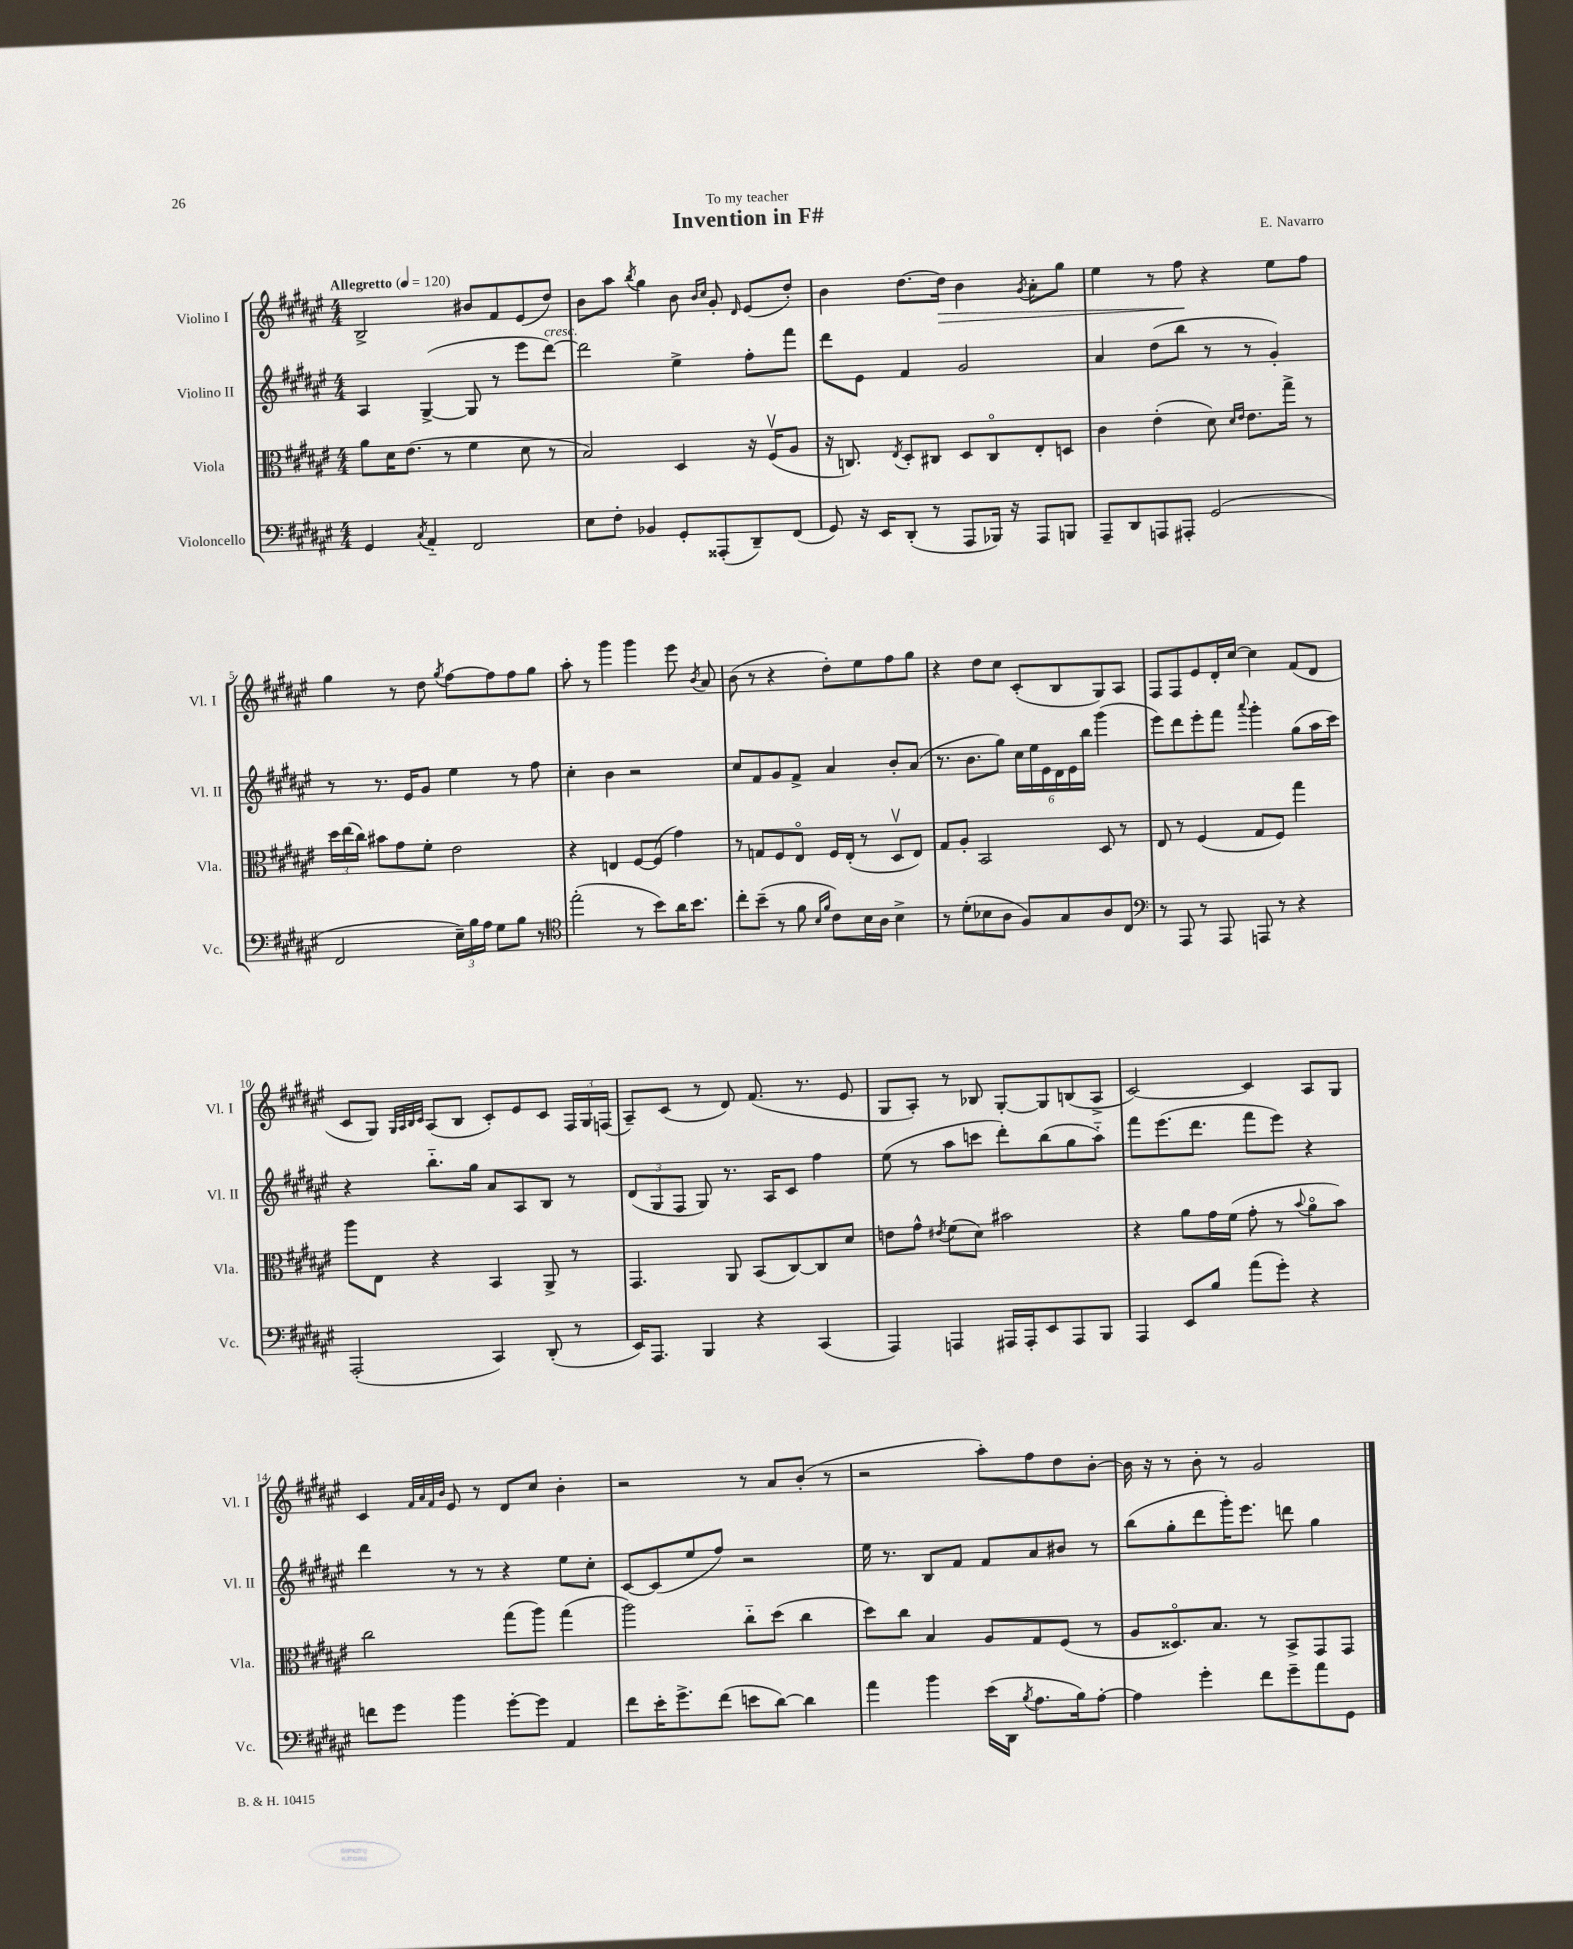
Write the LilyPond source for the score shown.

\header { title = "Invention in F#" composer = "E. Navarro" dedication = "To my teacher" }
<<
\new StaffGroup <<
\new Staff = "s0" \with { instrumentName = "Violino I" shortInstrumentName = "Vl. I" } {
    \clef treble \key fis \major \numericTimeSignature \time 4/4 \tempo "Allegretto" 4 = 120
    \autoBeamOff b2-> bis'8[ fis'8 eis'8( dis''8]) |
    b'8[ ais''8] \acciaccatura { b''8 } gis''4 b'8 \grace { b'16[ cis''16] } gis'8-. \grace { dis'16 } eis'8[( dis''8]-.) |
    b'4 dis''8.[~ dis''16]\> b'4 \acciaccatura { gis'8 } ais'8[-. gis''8] |
    eis''4 r8 fis''8\! r4 eis''8[ fis''8] |
    gis''4 r8 dis''8 \acciaccatura { gis''8 } fis''8[~ fis''8 fis''8 gis''8] |
    ais''8-. r8 gis'''4 gis'''4 eis'''8 \acciaccatura { b'8 } ais'8 |
    b'8( r8 r4 dis''8[-.) eis''8 fis''8 gis''8] |
    r4 dis''8[ cis''8] cis'8[-.( b8 gis8) ais8] |
    fis8[ fis8 eis'8 dis'16-. cis''16]~ cis''4 fis'8[( dis'8] |
    cis'8[ gis8]) \grace { gis32[ ais32 b32 cis'32] } ais8[( b8] cis'8[-.) eis'8 cis'8] \tuplet 3/2 { fis16[ gis16 f16]( } |
    ais8[--) cis'8]( r8 dis'8) fis'8.( r8. eis'8 |
    gis8[ ais8]-.) r8 bes8 gis8[~-. gis8 b8( ais8]-> |
    cis'2~) cis'4 ais8[ gis8] |
    cis'4 \grace { fis'32[ ais'32 fis'32 b'32] } eis'8 r8 dis'8[ cis''8] b'4-. |
    r2 r8 ais'8[ b'8]-.( r8 |
    r2 ais''8[-.) fis''8 dis''8 b'8]~-. |
    b'16 r16 r8 b'8-. r8 gis'2 \bar "|." |
}
\new Staff = "s1" \with { instrumentName = "Violino II" shortInstrumentName = "Vl. II" } {
    \clef treble \key fis \major \numericTimeSignature \time 4/4
    \autoBeamOff ais4 gis4~->( gis8 r8 eis'''8[ dis'''8]~^\markup { \italic "cresc." }) |
    dis'''2 eis''4-> fis''8[-. fis'''8] |
    dis'''8[ eis'8] fis'4 gis'2 |
    ais'4 dis''8[( b''8] r8 r8 gis'4-.) |
    r8 r8. eis'16[ gis'8] eis''4 r8 fis''8 |
    cis''4-. b'4 r2 |
    cis''8[ fis'8 gis'8 fis'8]-> ais'4 b'8[-. ais'8]( |
    r8. b'8.[ gis''8]) \tuplet 6/4 { cis''16[ eis''16 eis'16 dis'16 eis'16 b''16] } gis'''4( |
    eis'''8[) dis'''8 eis'''8-. fis'''8] \appoggiatura { ais'''8 } gis'''4-. gis''8[( ais''16 cis'''16]) |
    r4 b''8.[-_ gis''16] ais'8[ ais8 b8] r8 |
    \tuplet 3/2 { dis'8[( gis8 fis8] } gis8) r8. ais16[ cis'8] fis''4 |
    eis''8( r8 ais''8[ c'''8] dis'''8[-.) b''8( gis''8 ais''8]-_) |
    fis'''8[ eis'''8.( dis'''8.] fis'''8[ eis'''8]) r4 |
    dis'''4 r8 r8 r4 eis''8[ cis''8]-. |
    cis'8[~ cis'8( eis''8 fis''8]) r2 |
    eis''16 r8. b8[ fis'8] fis'8[ ais'8 bis'8] r8 |
    b''8[( gis''8-. dis'''8 gis'''16-.) eis'''8.] d'''8 gis''4 \bar "|." |
}
\new Staff = "s2" \with { instrumentName = "Viola" shortInstrumentName = "Vla." } {
    \clef alto \key fis \major \numericTimeSignature \time 4/4
    \autoBeamOff ais'8[ dis'16 eis'8.]( r8 fis'4 dis'8 r8 |
    b2) dis4 r16 fis16[\upbow( ais8] |
    r16 c8.) \acciaccatura { eis8 } dis8[-. cis8] dis8[ cis8\flageolet eis8-. d8] |
    cis'4 eis'4-.( dis'8) \grace { dis'16[ eis'16] } eis'8.[ gis''16]-> r8 |
    \tuplet 3/2 { dis''16[ eis''16( cis''16]) } bis'8[ gis'8 fis'8]-. eis'2 |
    r4 e4 fis8[~ fis8]( gis'4) |
    r8 g8[ fis8 eis8]\flageolet fis16[ eis16]-.( r8 dis8[\upbow eis8]) |
    gis8[ ais8]-. b,2 dis8 r8 |
    eis8 r8 fis4( gis8[ fis8]) gis''4 |
    ais''8[ eis8] r4 b,4 ais,8-> r8 |
    gis,4. ais,8 b,8[( cis8~) cis8 dis'8] |
    e'8[ gis'8]-^ \acciaccatura { eis'8 } fis'8[( dis'8]) bis'2 |
    r4 ais'8[ gis'16 fis'16]( gis'8-. r8 \appoggiatura { b'8 } ais'8[\flageolet b'8]) |
    cis''2 gis''8[( ais''8]) gis''4( |
    ais''2) cis''8[-_ dis''8]( cis''4 |
    dis''8[) cis''8] b4 ais8[ gis8 fis8]( r8 |
    ais8[ disis8.\flageolet) b8.] r8 b,8[-> gis,8 gis,8] \bar "|." |
}
\new Staff = "s3" \with { instrumentName = "Violoncello" shortInstrumentName = "Vc." } {
    \clef bass \key fis \major \numericTimeSignature \time 4/4
    \autoBeamOff gis,4 \acciaccatura { cis8 } ais,4-_ fis,2 |
    eis8[ fis8]-. bes,4 gis,8[-. aisis,,8-.( dis,8--) fis,8]( |
    gis,8) r16 eis,16[ dis,8]-.( r8 ais,,8[ bes,,16]) r16 ais,,8[ b,,8] |
    ais,,8[-- dis,8 a,,8 ais,,8]-. gis,2( |
    fis,2 \tuplet 3/2 { eis16[--) b16 ais16] } gis8[ b8] r8 |
    \clef tenor eis''2-.( r8 b'8[) ais'16 b'8.] |
    cis''8[-. b'8]--( r8 fis'8 \grace { b16[ fis'16] } cis'8[) b16 ais16] b4-> |
    r8 dis'8[-.( bes8 ais8] fis8[) gis8 ais8 cis8] |
    \clef bass r8 ais,,8 r8 ais,,8 a,,8 r8 r4 |
    ais,,2-.( cis,4) dis,8-.( r8 |
    eis,16[) ais,,8.] b,,4 r4 cis,4( |
    ais,,4) a,,4 ais,,16[ ais,,16-. eis,8 ais,,8 b,,8] |
    ais,,4 eis,8[ b8] ais'8[( gis'8]-.) r4 |
    f'8[ gis'8] b'4 gis'8[~-. gis'8] ais,4 |
    fis'8[ eis'16-. gis'8.-> fis'8]( e'8[ dis'8]~) dis'4 |
    ais'4 b'4 eis'16[( dis,16] \acciaccatura { b8 } ais8.[ b16) ais8]~-. |
    ais4 gis'4-. fis'8[ gis'8-- ais'8 gis,8] \bar "|." |
}
>>
>>
